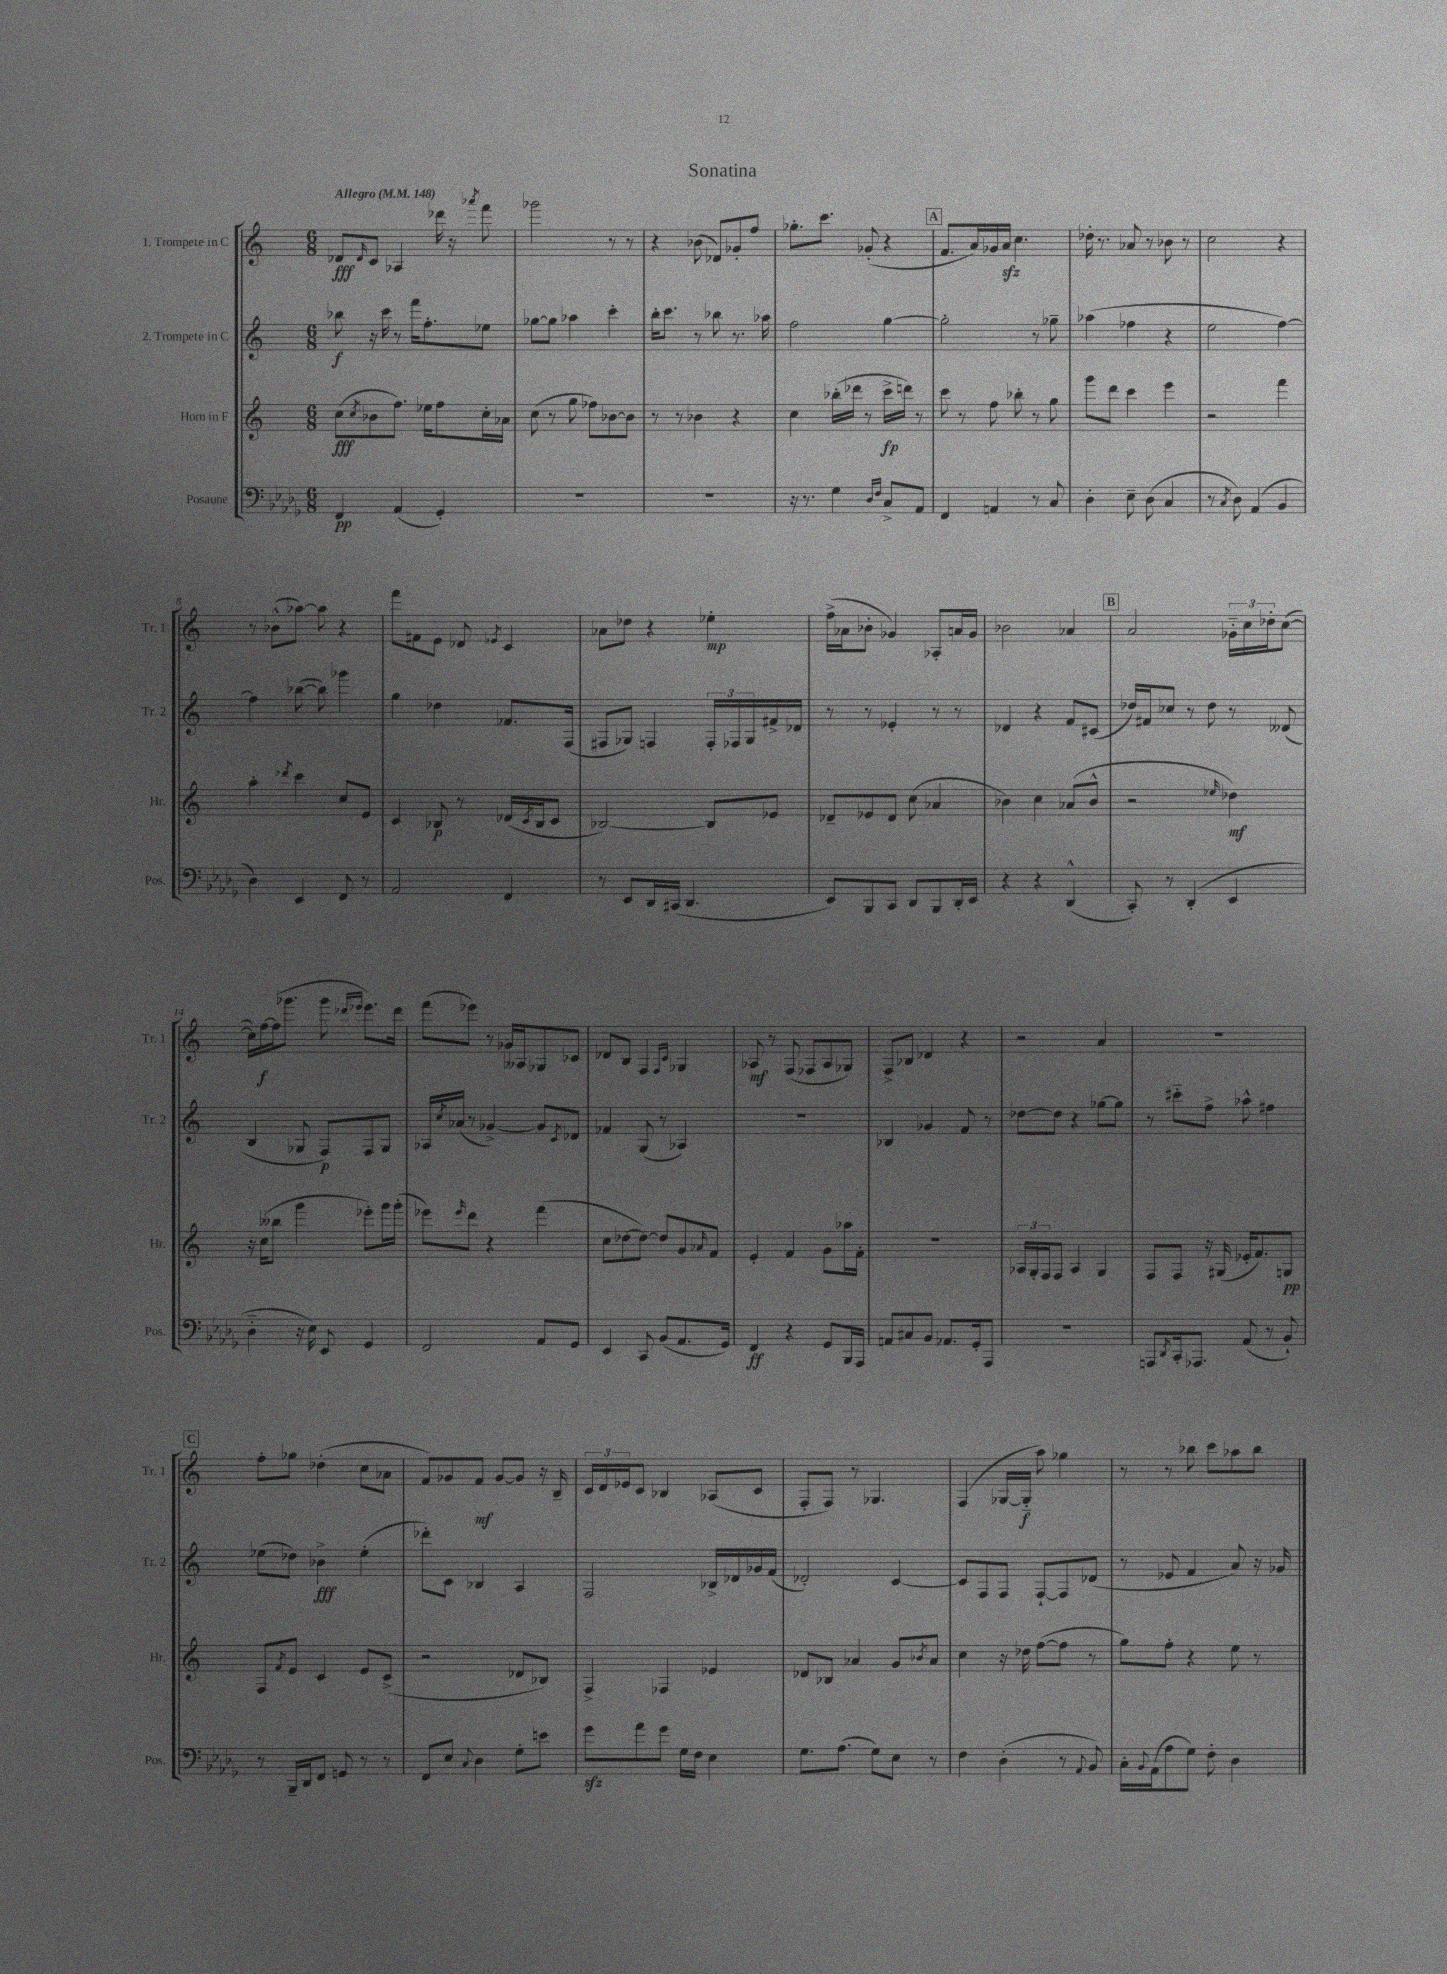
\header { title = "Sonatina" }
<<
\new StaffGroup <<
\new Staff = "s0" \with { instrumentName = "1. Trompete in C" shortInstrumentName = "Tr. 1" } {
    \clef treble \key c \major \numericTimeSignature \time 6/8 \tempo "Allegro" 4 = 148
    des'8\fff \grace { des'16 } c'8 aes4 des'''16 r16 \acciaccatura { aes'''8 } f'''8 |
    ges'''2 r8 r8 |
    r4 bes'8( des'8) ges'8-. f''8 |
    ges''8.-. c'''8. ges'8-.( r4 |
    \mark \markup { \box "A" } f'8. a'16) ges'16 a'16\sfz c''4. |
    des''16-. r8. aes'8 r8 bes'8 r8 |
    c''2 r4 |
    r8 bes'8-^( aes''8~) aes''8 r4 |
    f'''8 fis'8 e'8 des'8 \acciaccatura { ees'8 } c'4 |
    aes'8 des''8 r4 ees''4-.\mp |
    f''16->( aes'16 bes'8-. ges'4) aes8-. a'16 ges'16 |
    bes'2 aes'4 |
    \mark \markup { \box "B" } a'2 \tuplet 3/2 { ges'16-_ c''16 des''16-. } c''8~( |
    c''16) f''16~\f f''16( ges'''8. ges'''8 \grace { des'''16 ees'''16 } ees'''8.) des'''16 |
    f'''8( ees'''8) r8 ges'16 aeses16 ges8 ces'8 |
    des'8 b8 f4 \grace { f16 c'16 } ges4 |
    aes8\mf r8 f8( fes8 aes8 ges8) |
    f8-> bes8 des'4 r4 |
    r2 a'4 |
    R2. |
    \mark \markup { \box "C" } f''8-. ges''8 des''4-.( c''8 aes'8 |
    f'8) ges'8 f'8\mf ges'8~ ges'8 r16 b16-- |
    \tuplet 3/2 { c'16 d'16 ees'16 } c'8 bes4 aes8( c'8 |
    f8-. f8) r8 ges4. |
    f4( ges16~ ges16-_\f a''8) ges''4 |
    r8 r8 bes''8 c'''8 aes''8 bes''8 \bar "|." |
}
\new Staff = "s1" \with { instrumentName = "2. Trompete in C" shortInstrumentName = "Tr. 2" } {
    \clef treble \key c \major \numericTimeSignature \time 6/8
    bes''8\f r16 c'''16 r8 f'''16 f''8.-. ees''8 |
    ges''8~ ges''8 aes''4 c'''4-. |
    b''16-. c'''8. r8 bes''8 r8. aes''16 |
    f''2 g''4~ |
    \mark \markup { \box "A" } g''2-. r8 ges''8-- |
    aes''4( fes''4 r4 |
    e''2 f''4~) |
    f''4 bes''8~( bes''8) ges'''4 |
    g''4 des''4 fes'8. f16( |
    fis8 ges8) f4 \tuplet 3/2 { f16-. fes16 ges16 } fis'16-> des'16 |
    r8 r8 ees'4-. r8 r8 |
    des'4 r4 f'8 cis'8( |
    \mark \markup { \box "B" } des''16) fis'16 ces''8 r8 des''8 r8 deses'8( |
    b4 ges8 f8\p) f8 ges8 |
    aes16 \acciaccatura { c''8 } aes'16( r8 ges'4~->) ges'8 \acciaccatura { c'8 } des'8 |
    fes'4 g8( r8 aes4) |
    R2. |
    bes4 ges'4 f'8 r8 |
    des''8~ des''8 r4 ges''8~ ges''8 |
    r8 cis'''8-_ f''8-> aes''8-^ fis''4 |
    \mark \markup { \box "C" } ees''8( des''8) bes'4->\fff ees''4-.( |
    des'''8-.) c'8 bes4 a4 |
    f2 bes16-> des'16 ges'16 f'16( |
    des'2-.) c'4~ |
    c'8 f8 f8 f8~-! f8 des'8( |
    r8 ees'8 f'4 a'8) r16 ges'16 \bar "|." |
}
\new Staff = "s2" \with { instrumentName = "Horn in F" shortInstrumentName = "Hr." } {
    \clef treble \key c \major \numericTimeSignature \time 6/8
    c''8\fff( \acciaccatura { c''8 } bes'8 f''8.) ees''16 f''8 c''16-. aes'16 |
    c''8( r8 g''8 fes''8) bes'8~ bes'8 |
    r8 r8 bes'4 r4 |
    c''4 bes''16-.( des'''16 r8 c'''16->\fp d'''16) r8 |
    \mark \markup { \box "A" } c'''8 r8 f''8 bes''8-. r8 g''8 |
    g'''8 d'''8 c'''4 e'''4 |
    r2 f'''4 |
    a''4-. \acciaccatura { des'''8 } c'''4 c''8 e'8 |
    c'4 bes8\p r8 des'16( \acciaccatura { c'8 } bes16 c'8 |
    bes2~) bes8 ees'8 |
    des'8-- ees'8 des'8 c''8( aes'4 |
    bes'4) c''4 aes'8( bes'8-^ |
    \mark \markup { \box "B" } r2 \grace { ees''16 } des''4\mf) |
    r16 c''16( beses''8 g'''4 ees'''8-.) g'''16 g'''16-.( |
    ees'''8) \grace { ees'''16 } d'''8 r4 f'''4( |
    c''8 des''8~ des''8~) des''8 g'8 \grace { aes'16 } f'8 |
    e'4-. f'4 g'8 aes''16 f'16-. |
    R2. |
    \tuplet 3/2 { aes16 g16-. f16 } f8 aes4 g4 |
    f8 f8 r16 gis16( ees'16-. f'8.) g8\pp |
    \mark \markup { \box "C" } f8 \acciaccatura { f'8 } e'8 c'4 e'8 c'8->( |
    r2 des'8 bes8) |
    f4-> fes4 ees'4 |
    des'8 bes8 aes'4 g'8 \acciaccatura { bes'8 } aes'8 |
    c''4 r16 des''16 f''8~( f''8 r8 |
    g''8) f''8-. r4 e''8 r8 \bar "|." |
}
\new Staff = "s3" \with { instrumentName = "Posaune" shortInstrumentName = "Pos." } {
    \clef bass \key des \major \numericTimeSignature \time 6/8
    f,4\pp aes,4( ges,4-.) |
    R2. |
    R2. |
    r16 r8. ges4 \grace { des16 f16 } c8-> aes,8 |
    \mark \markup { \box "A" } f,4 a,4 r8 c8 |
    des4-. ees8-- des8( c4 |
    r8 \acciaccatura { c8 } des8) aes,4( bes,4 |
    des4) ees,4 f,8 r8 |
    aes,2 f,4 |
    r8 ees,8 des,16 cis,16( des,4. |
    ees,8) bes,,8 c,8 des,8 bes,,8 des,16-. ees,16 |
    r4 r4 des,4-^( |
    \mark \markup { \box "B" } c,8-.) r8 des,4-.( ees,4 |
    des4-_ r16 ees16) ees,8 ges,4 |
    f,2 aes,8 ges,8 |
    ees,4 c,8 bes,8( aes,8. ges,16) |
    f,4\ff r4 ges,8 bes,,16 aes,,16 |
    a,8 cis8 bes,8 aes,8. ges,16-. aes,,8 |
    R2. |
    a,,8 \acciaccatura { des,8 } c,16-. aes,,8. aes,8( r8 bes,8-!) |
    \mark \markup { \box "C" } r8 bes,,16-- des,16 f,8 g,8 r8 r8 |
    f,8 ees8 \appoggiatura { c8 } des4 ges8-. e'8 |
    ges'8\sfz aes'8 ges'8 ges16 f16 ees4 |
    ges8. aes8.( ges8) ees8 r8 |
    f4 des4-.( r8 \appoggiatura { aes,8 } bes,8) |
    c16-. \appoggiatura { bes,8 } aes,16( aes8 ges8) f8-. des4 \bar "|." |
}
>>
>>
